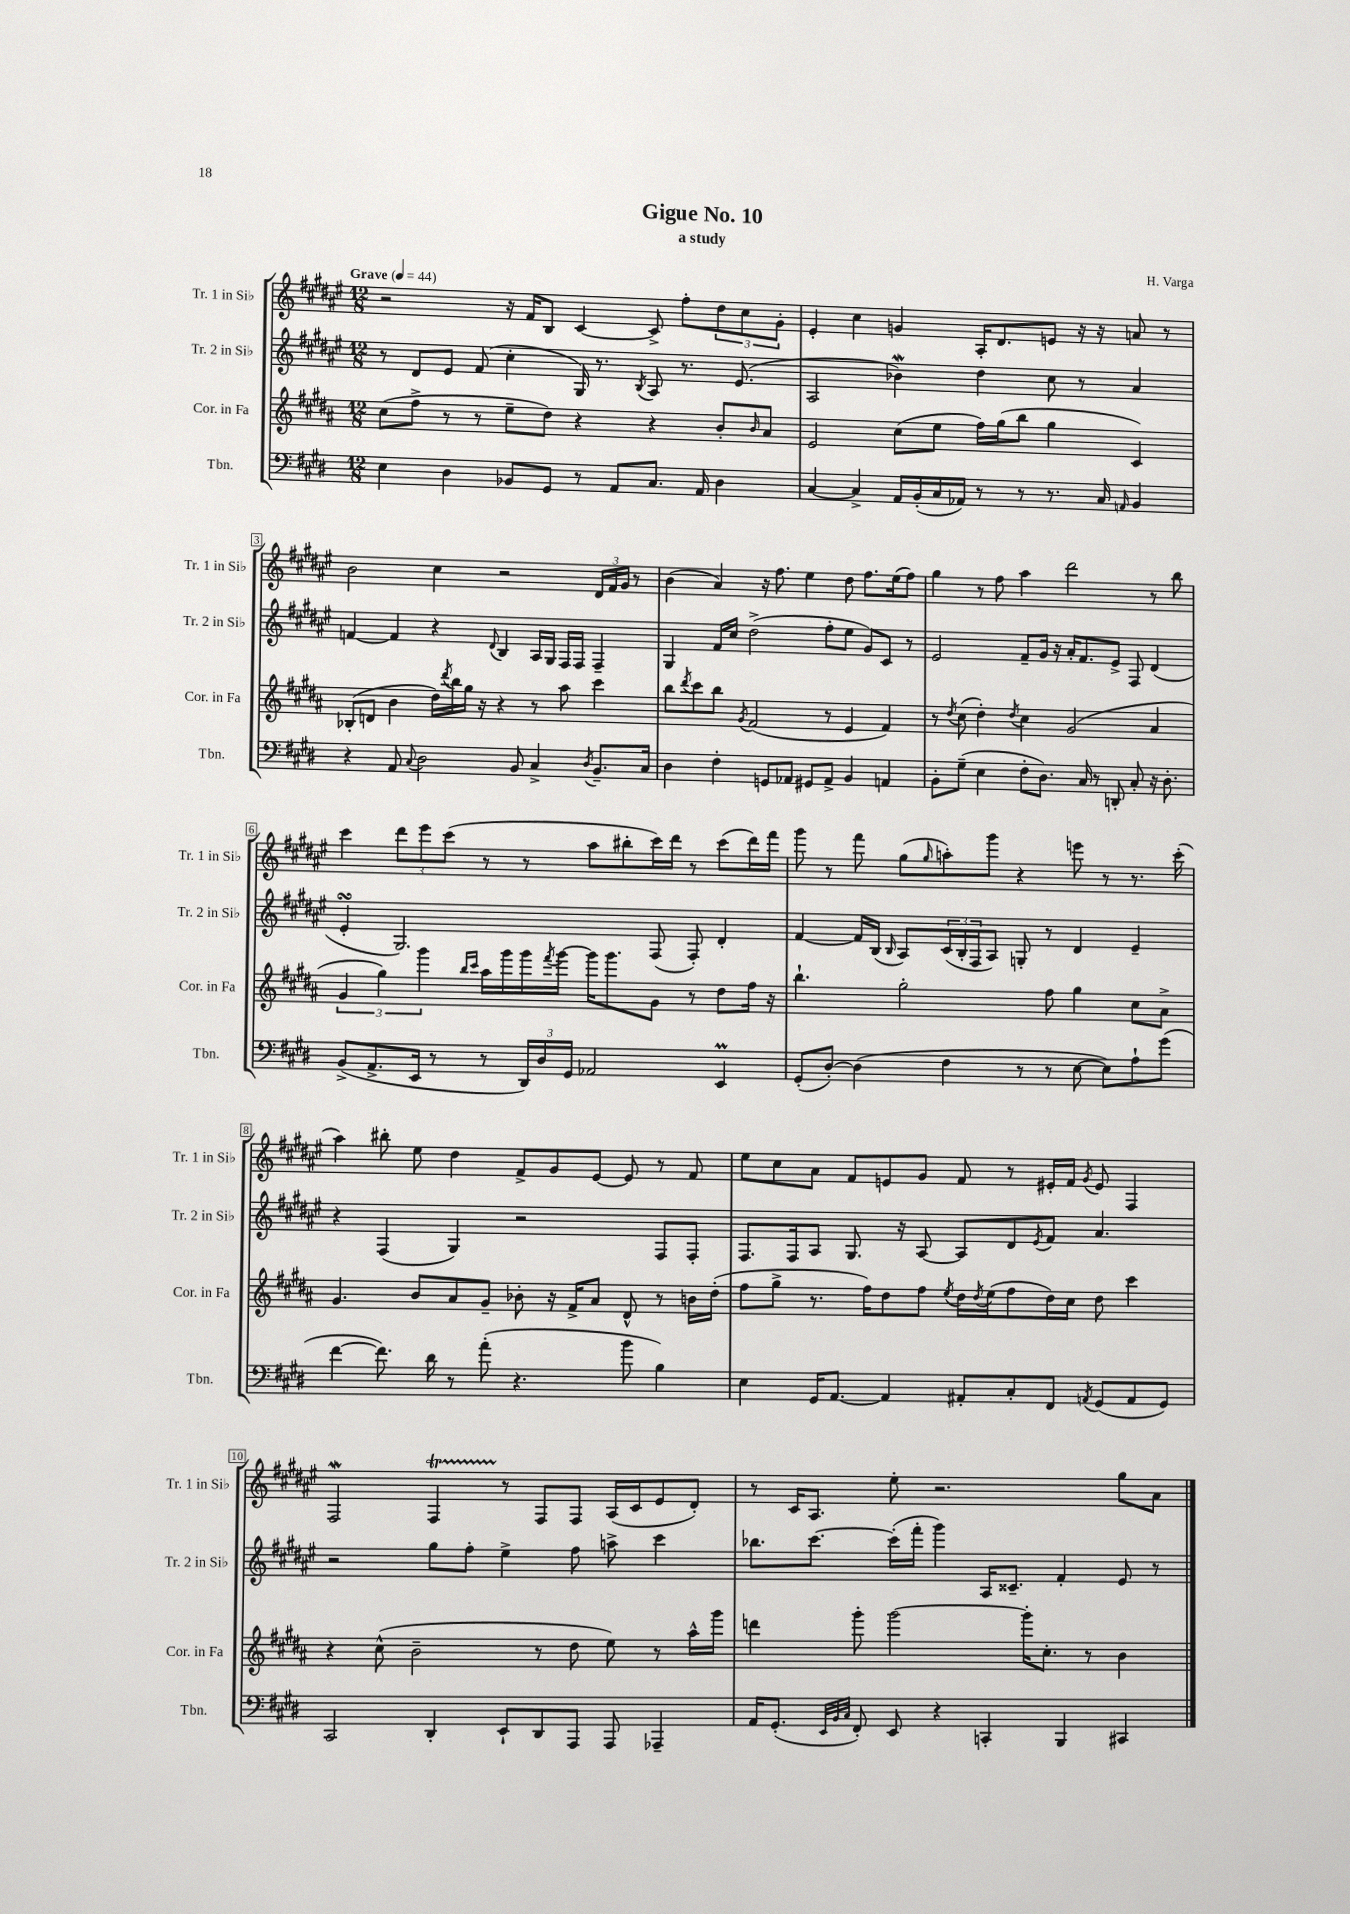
\header { title = "Gigue No. 10" composer = "H. Varga" subtitle = "a study" }
<<
\new StaffGroup <<
\new Staff = "s0" \with { instrumentName = "Tr. 1 in Sib" shortInstrumentName = "Tr. 1 in Sib" } {
    \clef treble \key fis \major \numericTimeSignature \time 12/8 \tempo "Grave" 4 = 44
    r2 r16 fis'16 b8 cis'4~ cis'8-> fis''8-. \tuplet 3/2 { dis''8 cis''8 gis'8-. } |
    eis'4-. cis''4 g'4 ais16-. dis'8. e'8 r16 r16 a'8 r8 |
    b'2 cis''4 r2 \tuplet 3/2 { dis'16 fis'16 gis'16 } r8 |
    b'4( ais'4) r16 fis''8. eis''4 dis''8 fis''8. eis''16( fis''8) |
    gis''4 r8 fis''8 ais''4 dis'''2 r8 b''8 |
    cis'''4 \tuplet 3/2 { dis'''8 eis'''8 cis'''8( } r8 r8 ais''8 bis''8-. cis'''16) dis'''16 r8 cis'''8( dis'''16) fis'''16 |
    gis'''8 r8 fis'''8 gis''8( \grace { gis''16 } a''8-.) gis'''8 r4 e'''8 r8 r8. cis'''16-.( |
    ais''4) bis''8-. eis''8 dis''4 fis'8-> gis'8 eis'8~ eis'8 r8 fis'8 |
    eis''8 cis''8 ais'8 fis'8 e'8 gis'8 fis'8 r8 eis'16-. fis'16 \acciaccatura { gis'8 } eis'8 fis4 |
    fis2\mordent fis4\startTrillSpan r8\stopTrillSpan fis8 fis8 ais16( cis'16 eis'8 dis'8-.) |
    r8 cis'16 ais8. eis''8-. r2. gis''8 ais'8 \bar "|." |
}
\new Staff = "s1" \with { instrumentName = "Tr. 2 in Sib" shortInstrumentName = "Tr. 2 in Sib" } {
    \clef treble \key fis \major \numericTimeSignature \time 12/8
    r8 dis'8 eis'8 fis'8( cis''4-. gis16) r8. \acciaccatura { b8 } ais8 r8. eis'8.( |
    ais2 bes'4\mordent) dis''4 cis''8 r8 ais'4 |
    f'4~ f'4 r4 \appoggiatura { dis'8 } b4 ais16 gis16 fis16 fis16 fis4-- |
    gis4 fis'16 cis''16 dis''2->( fis''8-. eis''8 gis'8) cis'8 r8 |
    eis'2 fis'8-- gis'16 r16 ais'16-. fis'8. eis'8-> fis8 dis'4( |
    eis'4-.\turn gis2.) fis8( fis8-.) dis'4-. |
    fis'4~ fis'16 b16( \grace { b16 } ais8) \tuplet 3/2 { cis'16( b16-. fis16 } ais8) g8-. r8 dis'4 eis'4-- |
    r4 fis4( gis4) r2 fis8 fis8-. |
    fis8. fis16 ais8 gis8. r16 ais8~ ais8 dis'8 \acciaccatura { eis'8 } fis'8 ais'4. |
    r2 gis''8 fis''8-. eis''4-> fis''8 a''8-> cis'''4 |
    bes''8. cis'''8.~ cis'''16-.( fis'''16-. gis'''4) ais16 cisis'8.-- fis'4-. eis'8 r8 \bar "|." |
}
\new Staff = "s2" \with { instrumentName = "Cor. in Fa" shortInstrumentName = "Cor. in Fa" } {
    \clef treble \key b \major \numericTimeSignature \time 12/8
    cis''8( fis''8-> r8 r8 e''8-- dis''8) r4 r4 b'8-. \grace { b'16 } ais'8 |
    e'2 cis''8( e''8 fis''16) gis''16( b''8 gis''4 cis'4) |
    bes8-.( d'8 b'4 dis''16) \acciaccatura { dis'''8 } b''16 gis''16 r16 r4 r8 ais''8 cis'''4 |
    b''8 \acciaccatura { dis'''8 } cis'''8 b''8 \acciaccatura { gis'8 } fis'2( r8 e'4 fis'4) |
    r8 \acciaccatura { dis''8 } cis''8( dis''4-.) \acciaccatura { dis''8 } cis''4 gis'2( ais'4 |
    \tuplet 3/2 { gis'4 gis''4) gis'''4 } \grace { b''16 cis'''16 } ais''16 gis'''16 gis'''16 \acciaccatura { fis'''8 } gis'''16~ gis'''16 gis'''8. gis'8 r8 dis''8 fis''16 r16 |
    b''4.-! gis''2-. fis''8 gis''4 cis''8 ais'8-> |
    gis'4. b'8 ais'8 gis'8-- bes'8-. r16 fis'16-> ais'8 dis'8-^ r8 b'16 dis''16-.( |
    fis''8 gis''8-> r8. fis''16) dis''8 fis''8 \acciaccatura { e''8 } dis''16 \acciaccatura { dis''8 } e''16( fis''8 dis''16) cis''16 dis''8 cis'''4 |
    r4 cis''8-^( b'2-- r8 dis''8 e''8) r8 ais''16-^ gis'''16 |
    d'''4 gis'''8-. gis'''2~ gis'''16-. cis''8.-. r8 b'4 \bar "|." |
}
\new Staff = "s3" \with { instrumentName = "Tbn." shortInstrumentName = "Tbn." } {
    \clef bass \key e \major \numericTimeSignature \time 12/8
    e4 dis4 bes,8 gis,8 r8 a,8 cis8. a,16 dis4 |
    cis4~ cis4-> a,16 b,16-.( cis16 aes,16) r8 r8 r8. cis16 \grace { a,16 } b,4 |
    r4 a,8 \appoggiatura { cis8 } dis2 b,8 cis4-> \acciaccatura { dis8 } b,8.-- cis16 |
    dis4 fis4-. g,8 aes,8 gis,8 aes,8-> b,4 a,4 |
    b,8-. gis8--( e4 fis8-. dis8.) cis16 r8 d,8-. cis8-. r16 dis8.-. |
    b,8->( a,8.-> e,16 r8 r8 \tuplet 3/2 { dis,16) dis16 gis,16 } aes,2 e,4\prall |
    gis,8-.( dis8~-.) dis4( fis4 r8 r8 e8~ e8) a8-! gis'8( |
    fis'4~ fis'8.) dis'16 r8 a'8-.( r4. b'8 b4) |
    e4 gis,16 a,8.~ a,4 ais,8-. cis8-. fis,8 \acciaccatura { a,8 } gis,8( a,8 gis,8) |
    cis,2 dis,4-. e,8-! dis,8 a,,8 a,,8 aes,,4-- |
    a,16 gis,8.-.( \grace { e,32 b,32 cis32 } fis,8-.) e,8 r4 c,4-. b,,4 cis,4 \bar "|." |
}
>>
>>
\layout { \context { \Score \override BarNumber.stencil = #(make-stencil-boxer 0.1 0.3 ly:text-interface::print) } }
